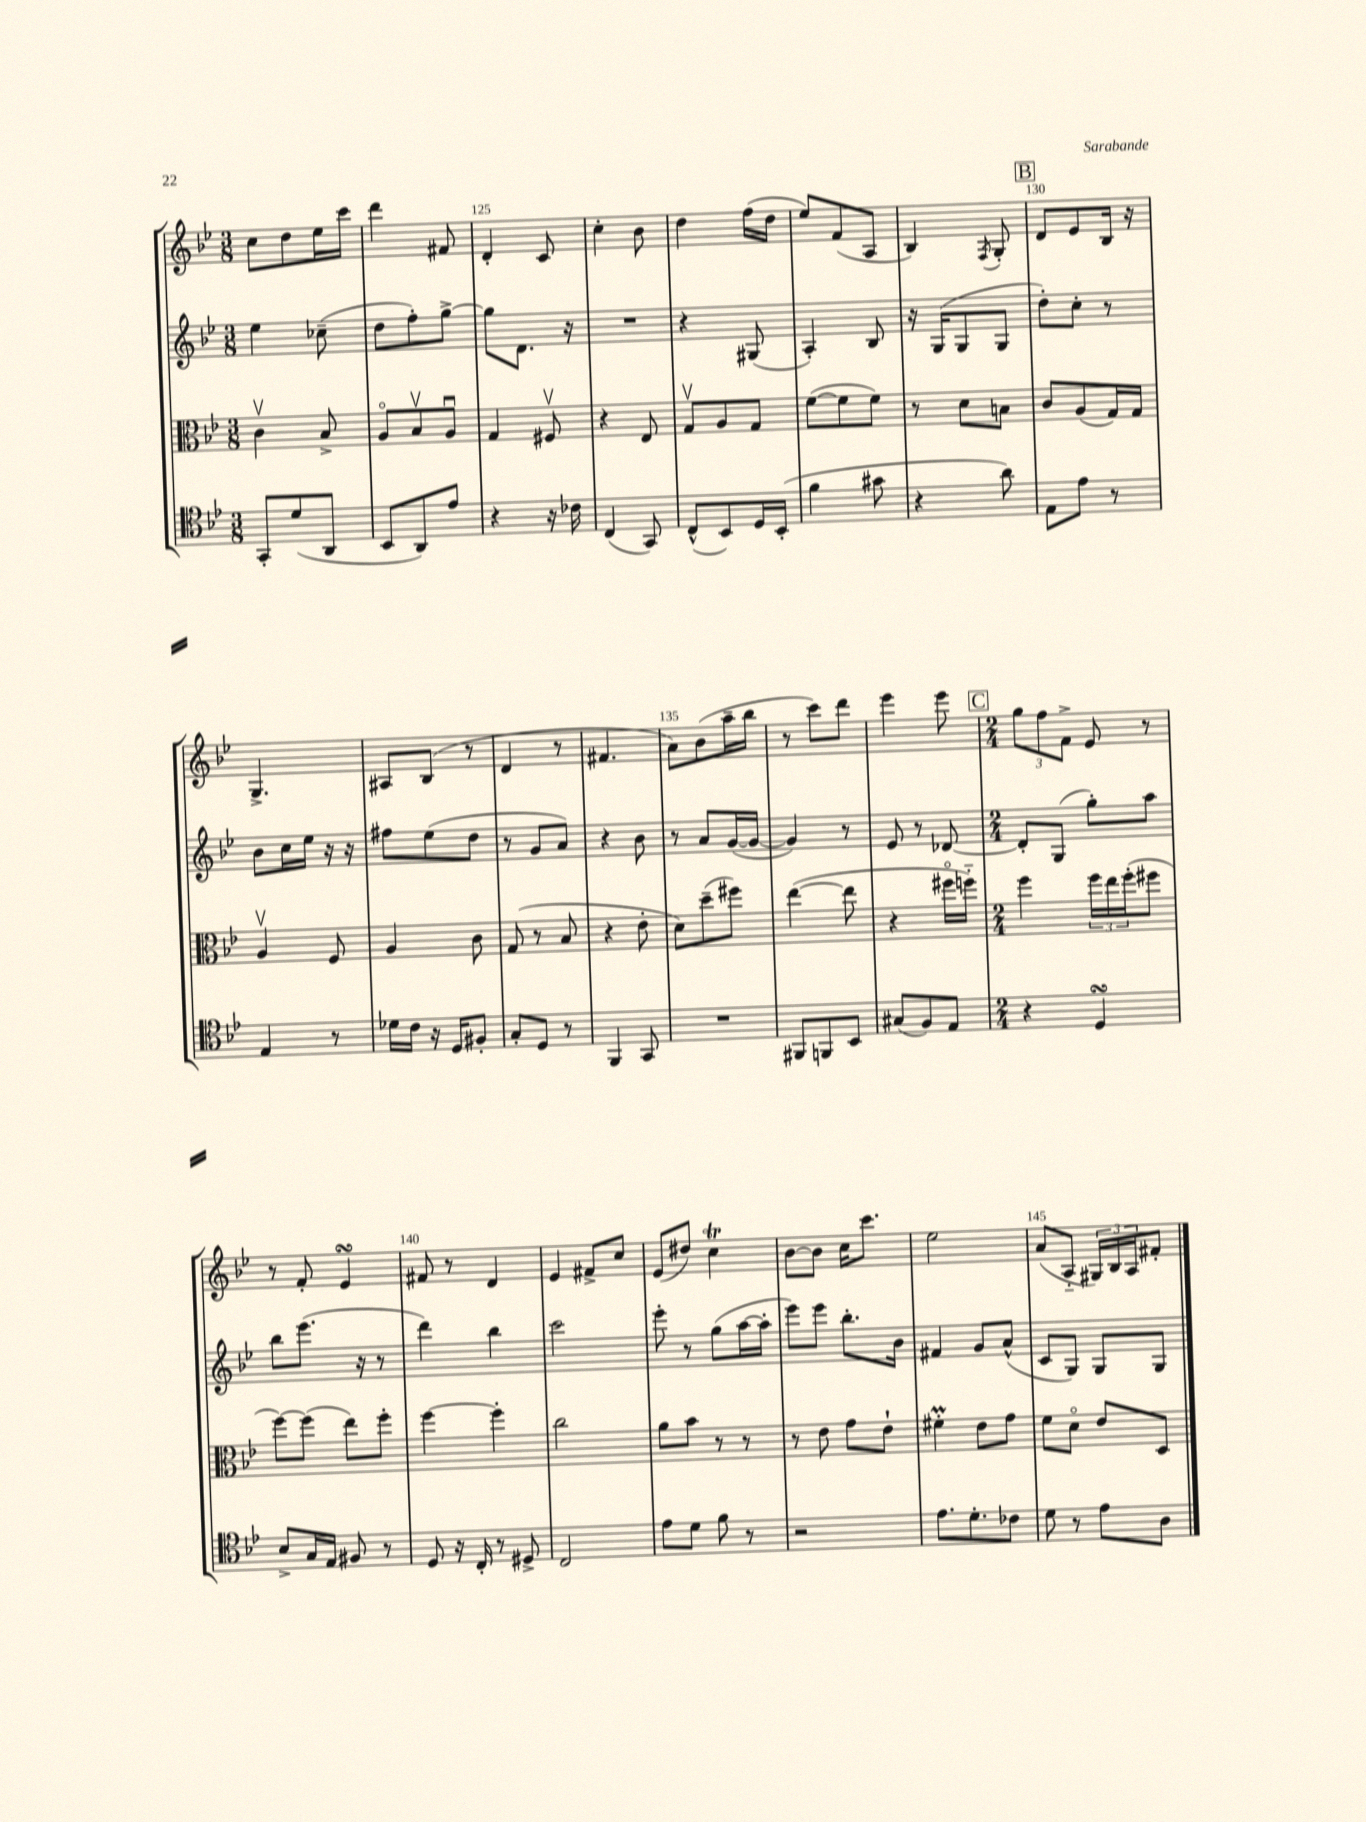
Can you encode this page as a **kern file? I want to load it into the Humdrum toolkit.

**kern	**kern	**kern	**kern
*staff4	*staff3	*staff2	*staff1
*clefC4	*clefC3	*clefG2	*clefG2
*k[b-e-]	*k[b-e-]	*k[b-e-]	*k[b-e-]
*M3/8	*M3/8	*M3/8	*M3/8
8GG'	4cv	4ee-	8cc
(8d	.	.	8dd
8AA	8B-^	(8cc-~	16ee-
.	.	.	16ccc
=	=	=	=
8BB-	8Ao	8dd	4ddd
8AA)	8B-v	8ff')	.
8e-	8Au	[8gg^	8f#
=	=	=	=
4r	4G	8gg]	4d'
.	.	8.d	.
16r	8F#v	.	8c
16c-	.	16r	.
=	=	=	=
(4C	4r	4.r	4cc'
8GG)	8E-	.	8b-
=	=	=	=
(8C^^	8Gv	4r	4dd
8BB-)	8A	.	.
16D	8G	(8G#	(16ff
(16BB-'	.	.	16dd
=	=	=	=
4f	([8f	4A')	8ee-)
.	8f]	.	(8f
8g#	8f)	8B-	8A
=	=	=	=
4r	8r	16r	4B-)
.	.	(16G	.
.	8d	8G	.
.	.	.	8qF
8a)	8B	8G	8G'
=	=	=	=
8E-	8c	8dd')	8d
8e-	(8A	8cc'	8e-
8r	16G)	8r	16B-
.	16G	.	16r
=	=	=	=
4E-	4Av	8b-	4.G^
.	.	16cc	.
.	.	16ee-	.
8r	8F	16r	.
.	.	16r	.
=	=	=	=
16d-	4A	8ff#	8A#
16c	.	.	.
16r	.	(8ee-	(8B-
16D	.	.	.
8F#'	8c	8dd	8r
=	=	=	=
8G'	(8G	8r	4d
8D	8r	8g	.
8r	8B-	8a)	8r
=	=	=	=
4FF	4r	4r	4.f#
8GG	8e-'	8b-	.
=	=	=	=
4.r	8d)	8r	8a)
.	(8dd~	8a	(8b-
.	8ff#)	([16g	16aa~
.	.	16g_	16bb-
=	=	=	=
8FF#	([4ee-	4g])	8r
8FF	.	.	8ccc)
8BB-	8ee-]	8r	8ddd
=	=	=	=
(8G#	4r	8e-	4eee-
8F)	.	8r	.
8E-	16ff#o	[8d-	8eee-
.	16ff'~)	.	.
=	=	=	=
*M2/4	*M2/4	*M2/4	*M2/4
4r	4ff	8d-']	12gg
.	.	.	12ff
.	.	(8G	.
.	.	.	12f^
4D	24ff	8gg')	8e-
.	24ee-	.	.
.	(24ff'	.	.
.	8ff#	8aa	8r
=	=	=	=
8B-^	[8ff)	8bb-	8r
16G	(8ff]	(8.eee-	8f'
16E-	.	.	.
8F#	8ee-)	.	4e-
.	.	16r	.
8r	8ff'	8r	.
=	=	=	=
8D	[4ff	4ddd)	8f#
16r	.	.	8r
16C'	.	.	.
8r	4ff']	4bb-	4d
8D#^	.	.	.
=	=	=	=
2C	2cc	2ccc	4e-
.	.	.	8f#^
.	.	.	8cc
=	=	=	=
8e-	8a	8eee-'	(8e-
8d	8b-	8r	8dd#)
8f	8r	(8gg	4cc
8r	8r	[16aa	.
.	.	16aa']	.
=	=	=	=
2r	8r	8eee-)	[8b-
.	8e-	8eee-	8b-]
.	8g	8.bb-'	16cc
.	.	.	8.ccc
.	8e-`	.	.
.	.	16b-	.
=	=	=	=
8.e-	4f#'	4f#	2ee-
8.d'	.	.	.
.	8e-	8g	.
8c-	8g	(8a^^	.
=	=	=	=
8d	8f	8c	(8a
8r	8do	8G)	8A'~
8e-	8e-	8G	24G#)
.	.	.	24B-
.	.	.	24A
8A	8D	8G	8f#'
==	==	==	==
*-	*-	*-	*-
